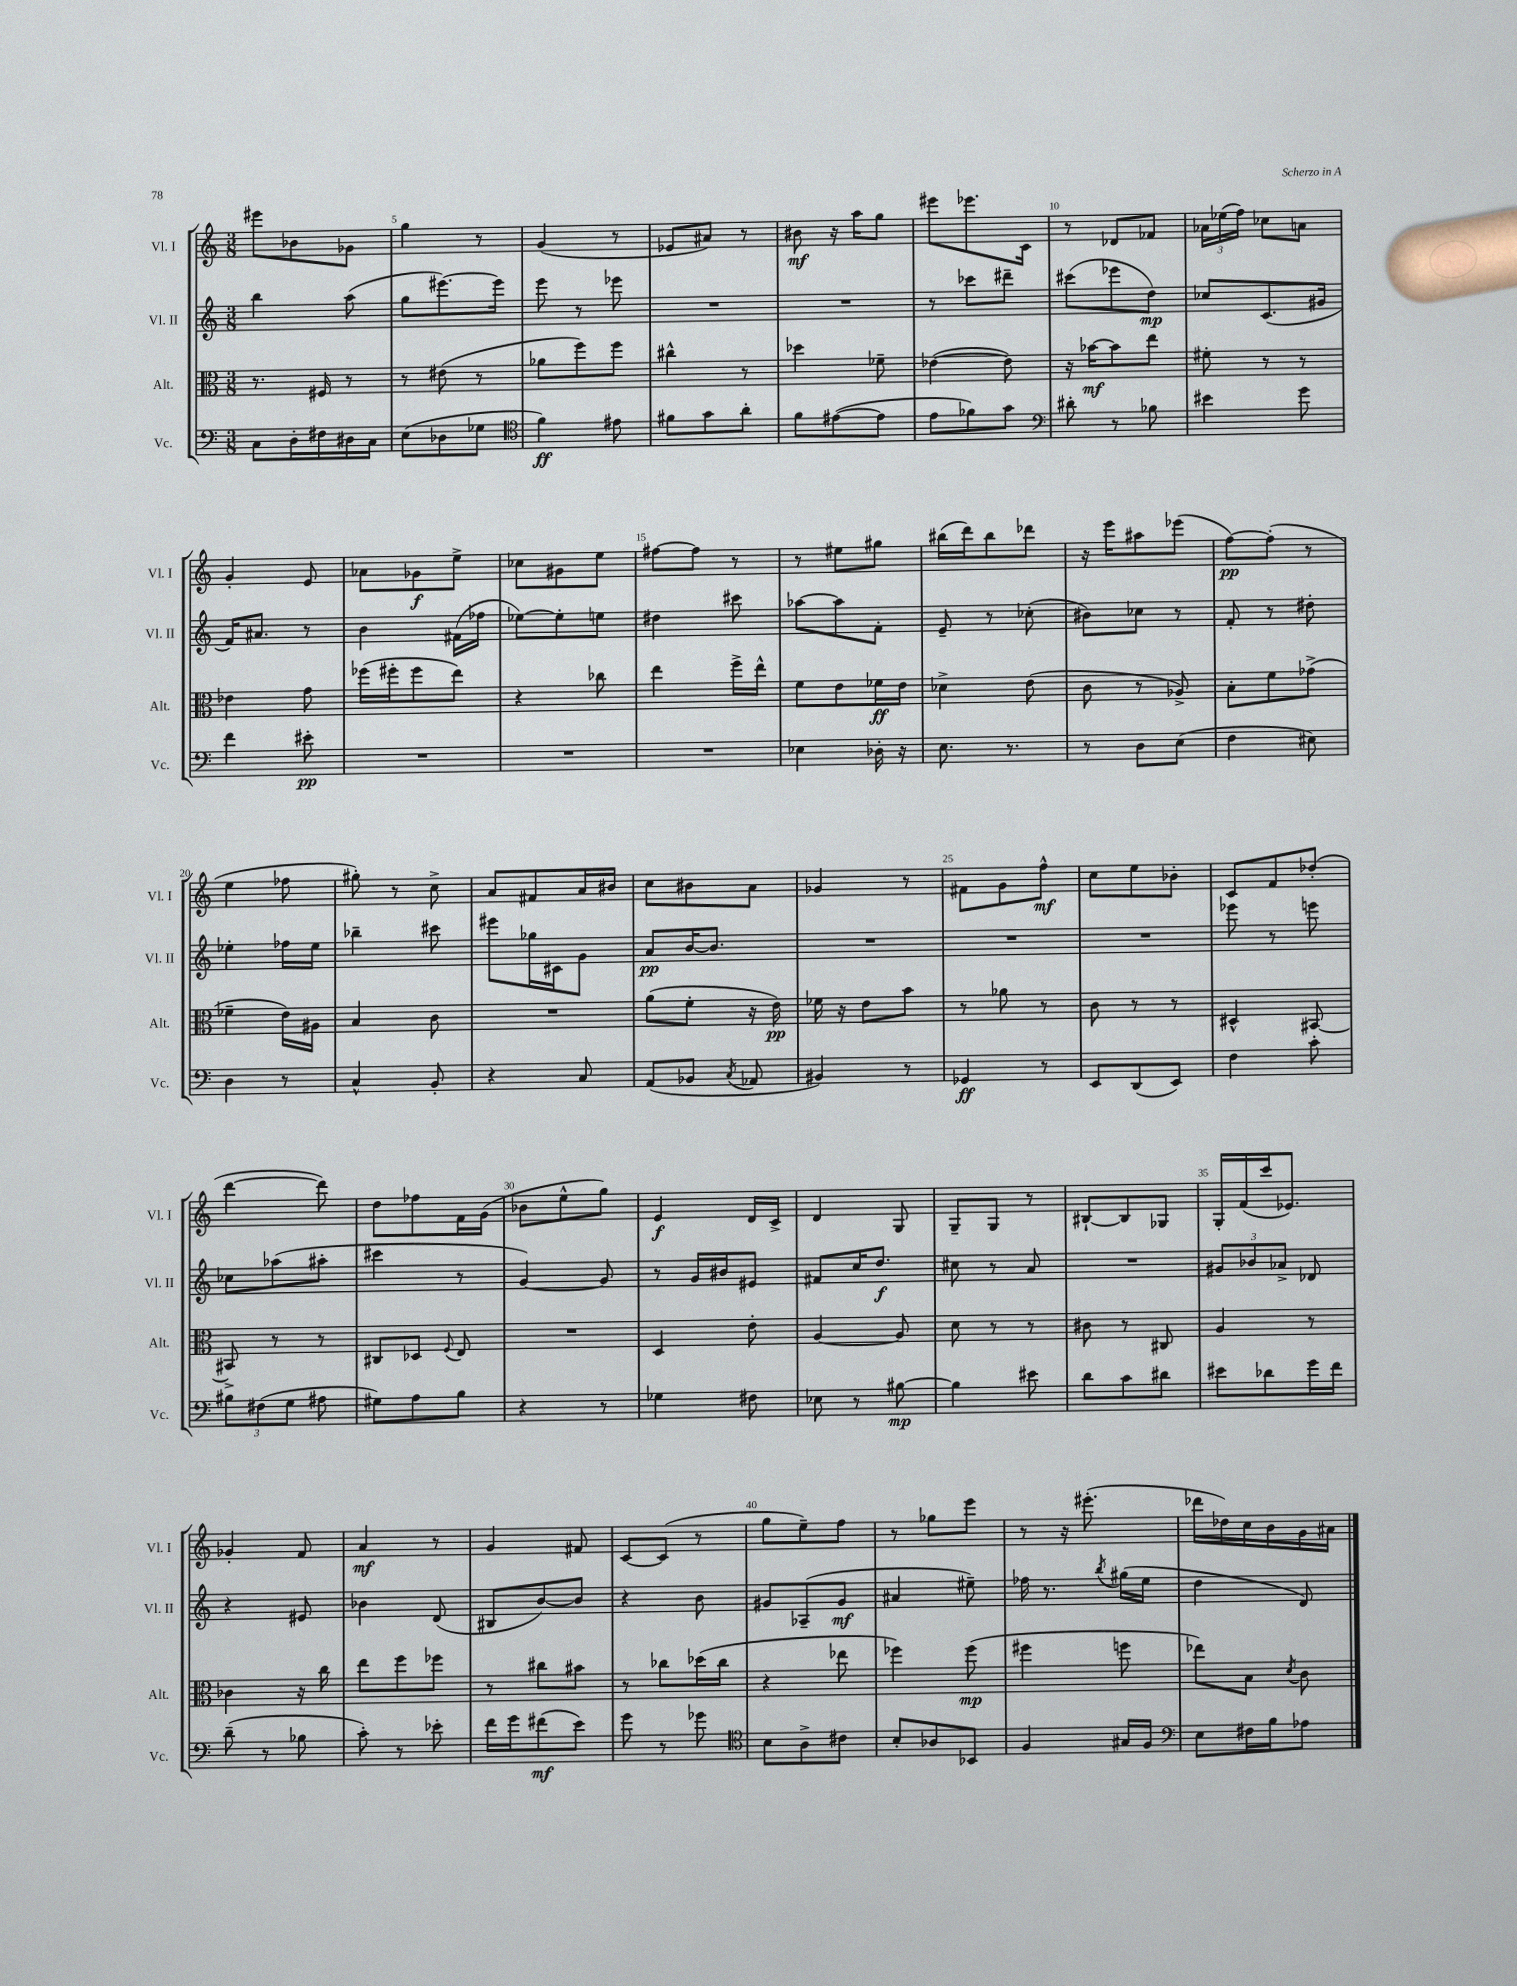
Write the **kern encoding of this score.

**kern	**kern	**kern	**kern
*staff4	*staff3	*staff2	*staff1
*clefF4	*clefC3	*clefG2	*clefG2
*k[]	*k[]	*k[]	*k[]
*M3/8	*M3/8	*M3/8	*M3/8
8C	8.r	4bb	8eee#
16D'	.	.	8b-
16F#	16F#	.	.
16D#	8r	(8aa	8g-
16C	.	.	.
=	=	=	=
(8E	8r	8gg	4gg
8D-	(8e#	[8.eee#)	.
8G-	8r	.	8r
.	.	16eee#]	.
=	=	=	=
*clefC4	*	*	*
4f)	8a-	8eee	(4g
.	8ff)	8r	.
8e#	8ff	8eee-	8r
=	=	=	=
8f#	4cc#^^	4.r	8e-
8g	.	.	8a#)
8a'	8r	.	8r
=	=	=	=
8f	4dd-	4.r	8b#
([8e#	.	.	16r
.	.	.	16aa
8e#]	8f-~	.	8gg
=	=	=	=
8e	([4e-	8r	8eee#
8f-)	.	8ccc-	8.eee-
8g	8e-])	8ddd#~	.
.	.	.	16c
=	=	=	=
*clefF4	*	*	*
8d#'	16r	(8ccc#	8r
.	[16b-	.	.
8r	8b-]	8eee-	8d-
8B-	8ee	8dd)	8f-
=	=	=	=
4e#	8f#'	8cc-	24a-
.	.	.	(24ee-
.	.	.	24ff)
.	8r	(8.c	8cc-
8g	8r	.	8a
.	.	16g#	.
=	=	=	=
4f	4e-	16f)	4g'
.	.	8.a#	.
8e#'	8g	8r	8e
=	=	=	=
4.r	(16ff-	4b	8a-
.	16ff#'	.	.
.	8ff#	.	8g-
.	8ee)	(16f#	8ee^
.	.	16ff-	.
=	=	=	=
4.r	4r	[8ee-)	8cc-
.	.	8ee-']	8g#
.	8cc-	8ee	8ee
=	=	=	=
4.r	4ee	4dd#	[8ff#
.	.	.	8ff#]
.	16ff^	8ccc#	8r
.	16ee^^	.	.
=	=	=	=
4E-	8f	[8aa-	8r
.	8e	8aa-]	8ee#
16D-'	16f-	8f'	8gg#
16r	16e	.	.
=	=	=	=
8.E	4d-^	8e~	(16bb#
.	.	.	16ddd)
.	.	8r	8bb#
8.r	.	.	.
.	(8e	(8cc-'	8ddd-
=	=	=	=
8r	8c	8b#)	16r
.	.	.	16eee
8D	8r	8cc-	8aa#
(8E	8A-^)	8r	(8eee-
=	=	=	=
4F	8B'	8f'	[8ff)
.	8f	8r	(8ff']
8E#)	(8g-^	8dd#'	8r
=	=	=	=
4D	4f-~	4ee-'	4ee
8r	16e)	16ff-	8ff-
.	16A#	16ee-	.
=	=	=	=
4C^^	4B	4bb-~	8gg#')
.	.	.	8r
8BB'	8c	8ccc#	8cc^
=	=	=	=
4r	4.r	8eee#	8a
.	.	16gg-	8f#
.	.	16c#	.
8C	.	8g	16a
.	.	.	16b#
=	=	=	=
(8AA	(8a	8a	8cc
8BB-	8f'	[16b	8b#
.	.	8.b]	.
8qC	.	.	.
8AA-	16r	.	8a
.	16e)	.	.
=	=	=	=
4BB#)	16f-	4.r	4g-
.	16r	.	.
.	8e	.	.
8r	8b	.	8r
=	=	=	=
4GG-	8r	4.r	8f#
.	8a-	.	8g
8r	8r	.	8ff^^
=	=	=	=
8EE	8c	4.r	8cc
(8DD	8r	.	8ee
8EE)	8r	.	8b-'
=	=	=	=
4F	4D#^^	8eee-	8c
.	.	8r	8f
8c'	[8BB#	8eee	(8dd-'
=	=	=	=
12B#	8BB#^]	8cc-	[4ddd
(12F#	.	.	.
.	8r	(8aa-	.
12G	.	.	.
8A#	8r	8aa#'	8ddd])
=	=	=	=
8G#)	8C#	4ccc#	8dd
8A	8D-	.	8ff-
.	8qqF	.	.
8B	8E	8r	16f
.	.	.	(16g
=	=	=	=
4r	4.r	[4g)	8b-
.	.	.	8ee^^
8r	.	8g]	8gg)
=	=	=	=
4G-	4D	8r	4e
.	.	16g	.
.	.	16b#	.
8F#	8e'	8e#	16d
.	.	.	16c^
=	=	=	=
8E-	[4A	8f#	4d
8r	.	16cc	.
.	.	8.dd	.
[8B#	8A]	.	8G
=	=	=	=
4B#]	8d	8cc#	8G~
.	8r	8r	8G
8e#	8r	8a	8r
=	=	=	=
8d	8c#	4.r	[8B#`
8c	8r	.	8B#]
8d#	8C#	.	8G-
=	=	=	=
8e#	4A	12g#	16G'
.	.	.	(16f
.	.	12b-	.
8d-	.	.	16ccc
.	.	12a-^	.
.	.	.	8.e-)
16g	8r	8d-	.
16f	.	.	.
=	=	=	=
(8d~	4c-	4r	4g-'
8r	.	.	.
8B-	16r	8e#	8f
.	16cc	.	.
=	=	=	=
8c')	8ee	4b-	4a
8r	8ff	.	.
8e-'	8ff-	(8d	8r
=	=	=	=
16f	8r	8B#	4g
16g	.	.	.
(8f#	8cc#	[8b)	.
8e)	8b#	8b]	8f#
=	=	=	=
8g	8r	4r	[8c
8r	8cc-	.	(8c]
8g-	(16dd-	8b	8r
.	16cc-	.	.
=	=	=	=
*clefC4	*	*	*
8B	4r	8g#	8gg
8A^	.	(8A-~	8ee~)
8c#	8ee-	8g#	8ff
=	=	=	=
8B'	4ff-)	4a#	8r
8A-	.	.	8gg-
8BB-	(8ff-	8ee#~)	8eee
=	=	=	=
4F	4ff#	16ff-	8r
.	.	8.r	.
.	.	.	16r
.	.	.	(8.eee#'
.	.	8qbb	.
16G#	8ff	(16gg#	.
16F	.	16ee	.
=	=	=	=
*clefF4	*	*	*
8E	8ee-)	4dd	16ddd-
.	.	.	16dd-)
16F#	8B	.	16cc
16B	.	.	16b
.	8qd	.	.
8A-	8c	8d)	16g
.	.	.	16a#
==	==	==	==
*-	*-	*-	*-
